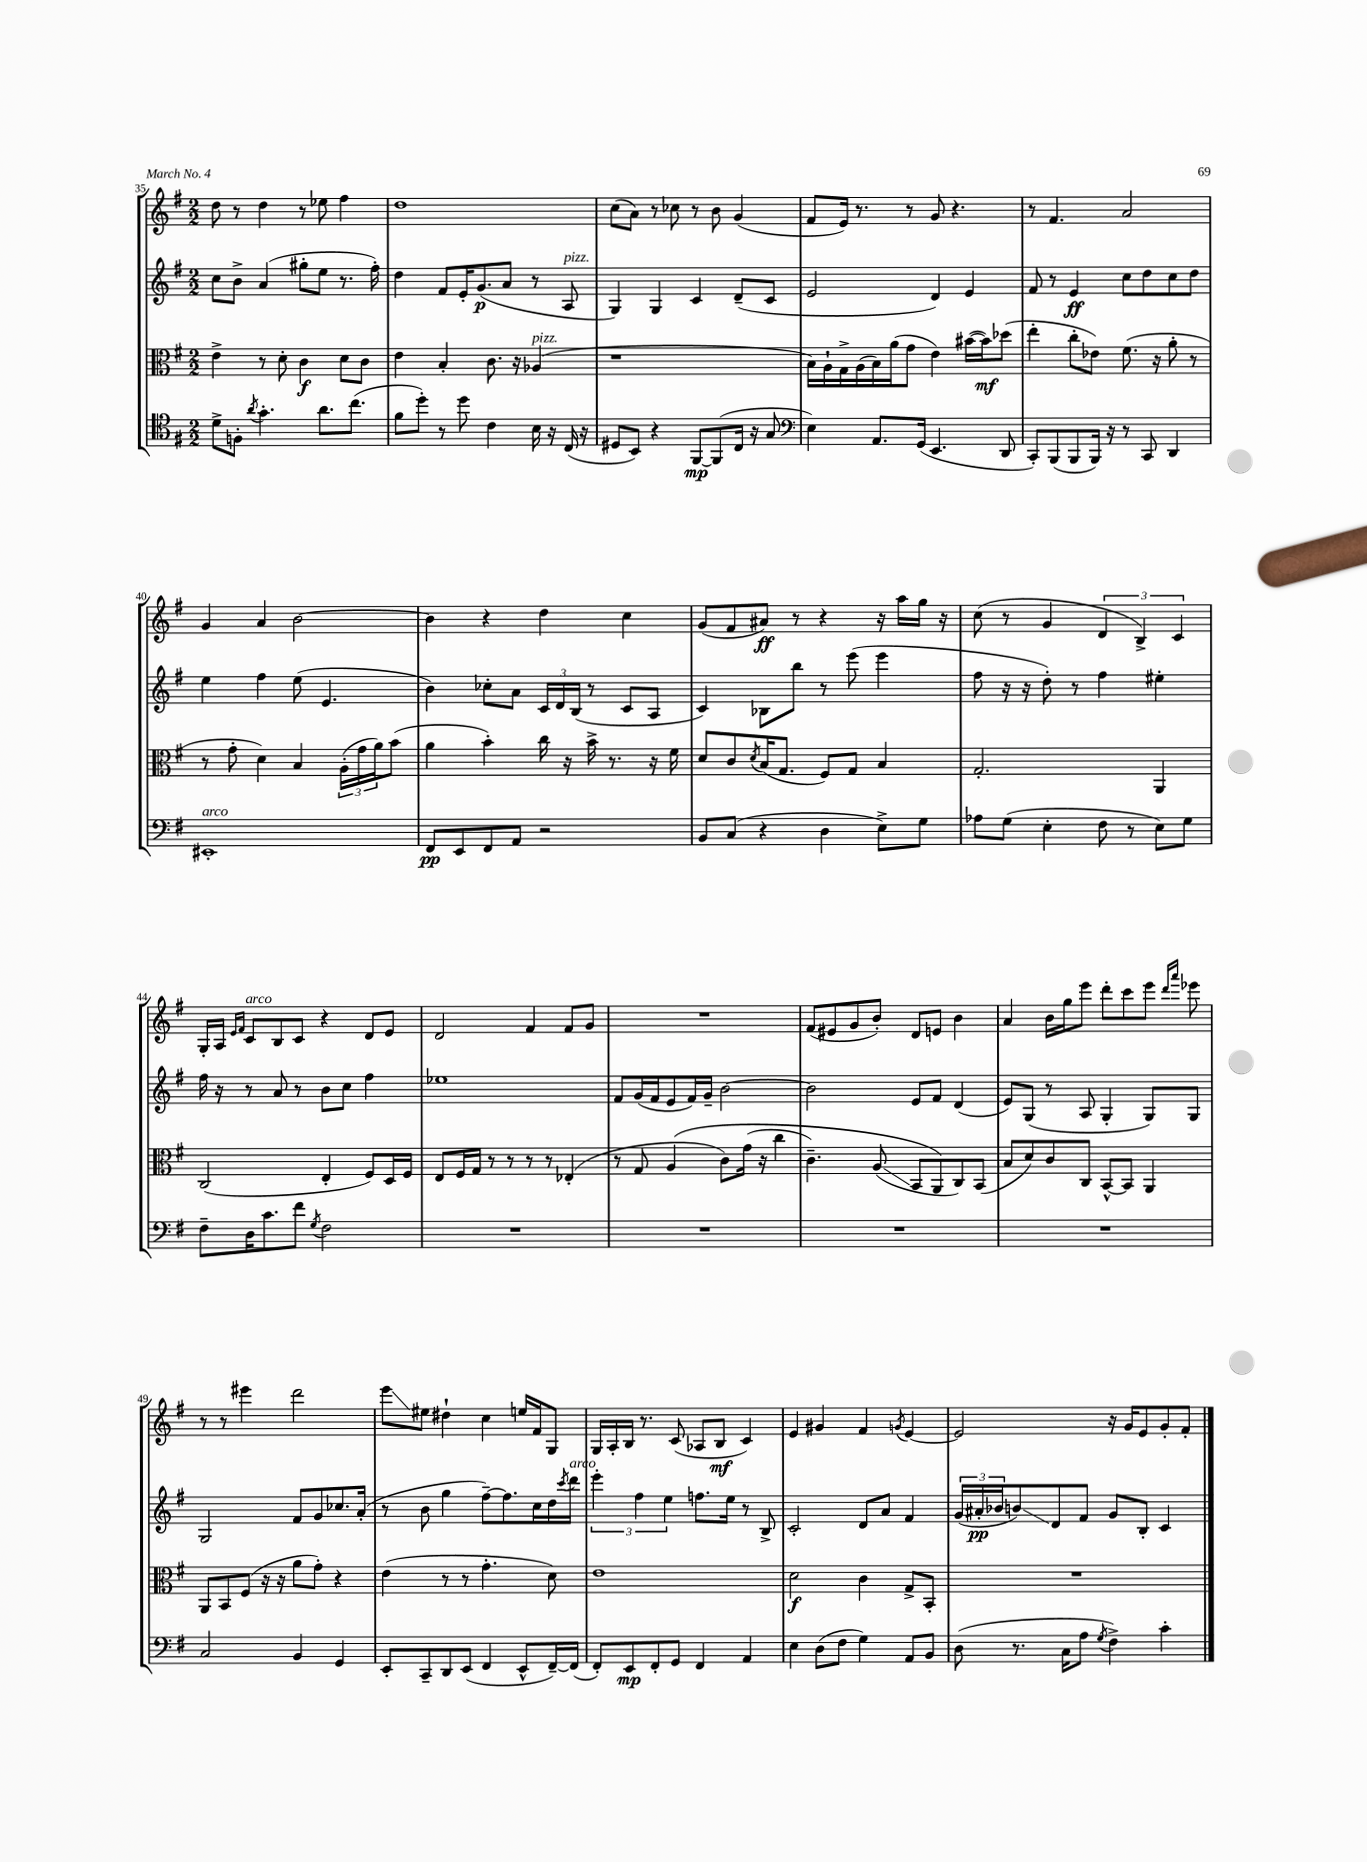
<<
\new StaffGroup <<
\new Staff = "s0" {
    \clef treble \key g \major \numericTimeSignature \time 2/2
    d''8 r8 d''4 r8 ees''8 fis''4 |
    d''1 |
    c''8( a'8) r8 ces''8 r8 b'8 g'4( |
    fis'8 e'16) r8. r8 g'8 r4. |
    r8 fis'4. a'2 |
    g'4 a'4 b'2~ |
    b'4 r4 d''4 c''4 |
    g'8( fis'8 ais'8\ff) r8 r4 r16 a''16 g''16 r16 |
    c''8( r8 g'4 \tuplet 3/2 { d'4 b4->) c'4 } |
    g16-. a16 \grace { e'16 fis'16 } c'8^\markup { \italic "arco" } b8 c'8 r4 d'8 e'8 |
    d'2 fis'4 fis'8 g'8 |
    R1 |
    fis'8( eis'8 g'8 b'8-.) d'8 e'8 b'4 |
    a'4 b'16 g''16 e'''8 d'''8-. c'''8 e'''8 \grace { d'''16 a'''16 } ees'''8 |
    r8 r8 eis'''4 d'''2 |
    e'''8\glissando eis''8 dis''4-! c''4 e''16 fis'16 g8 |
    g16 a16-. b16 r8. c'8( aes8 b8\mf c'4) |
    e'4 gis'4 fis'4 \acciaccatura { g'8 } e'4~ |
    e'2 r16 g'16 e'8 g'8-. fis'8-. \bar "|." |
}
\new Staff = "s1" {
    \clef treble \key g \major \numericTimeSignature \time 2/2
    c''8 b'8-> a'4( gis''8-. e''8 r8. fis''16-.) |
    d''4 fis'8 e'16-. g'8.\p( a'8 r8 a8^\markup { \italic "pizz." } |
    g4) g4 c'4 d'8--( c'8 |
    e'2 d'4) e'4 |
    fis'8 r8 e'4\ff c''8 d''8 c''8 d''8 |
    e''4 fis''4 e''8( e'4. |
    b'4) ces''8-. a'8 \tuplet 3/2 { c'16 d'16 b16( } r8 c'8 a8 |
    c'4) bes8 b''8 r8 e'''8( e'''4 |
    fis''8 r16 r16 d''8-.) r8 fis''4 eis''4-. |
    fis''16 r16 r8 a'8 r8 b'8 c''8 fis''4 |
    ees''1 |
    fis'8 g'16( fis'16 e'8 fis'16) g'16-- b'2~ |
    b'2 e'8 fis'8 d'4( |
    e'8) g8( r8 a8 g4-. g8) g8 |
    g2 fis'8 g'8 ces''8. a'16-.( |
    r8 b'8 g''4 fis''8~--) fis''8. c''16 d''16 \acciaccatura { c'''8 } d'''16^\markup { \italic "arco" } |
    \tuplet 3/2 { e'''4-. fis''4 e''4 } f''8. e''16 r8 b8-> |
    c'2-. d'8 a'8 fis'4 |
    \tuplet 3/2 { g'16( ais'16-.\pp bes'16 } b'8\glissando) d'8 fis'8 g'8 b8-. c'4 \bar "|." |
}
\new Staff = "s2" {
    \clef alto \key g \major \numericTimeSignature \time 2/2
    e'4-> r8 d'8-. c'4\f d'8 c'8 |
    e'4 b4-. c'8. r16 aes4^\markup { \italic "pizz." }( |
    r1 |
    b16) a16-! g16-> a16( b16) a'16( g'8 e'4) bis'16~( bis'16\mf) des''8( |
    e''4-. c''8-. ees'8) fis'8.( r16 a'8-. r8 |
    r8 g'8-. d'4) b4 \tuplet 3/2 { a16-.( g'16 a'16) } b'8( |
    a'4 b'4-.) c''16 r16 b'16-> r8. r16 fis'16 |
    d'8 c'8 \acciaccatura { d'8 } b16( g8. fis8) g8 b4 |
    g2.-. a,4 |
    c2( e4-. fis8) d16 fis16 |
    e8 fis16 g16 r8 r8 r8 r8 ees4-.( |
    r8 g8 a4\( c'8) g'16( r16 c''4 |
    c'4.--) a8\glissando( b,8 a,8\) c8) b,8( |
    b8 d'8) c'8 c8 b,8~-^ b,8 a,4 |
    a,8 b,8 fis8( r16 r16 a'8 g'8-.) r4 |
    e'4( r8 r8 g'4.-. d'8) |
    e'1 |
    d'2\f c'4 g8-> b,8-. |
    R1 \bar "|." |
}
\new Staff = "s3" {
    \clef tenor \key g \major \numericTimeSignature \time 2/2
    d'8-> f8-. \acciaccatura { a'8 } g'4.-. a'8. c''8.( |
    fis'8 d''8-.) r8 d''8 c'4 b16 r16 c16( r16 |
    dis8 b,8) r4 fis,8~\mp fis,8( c16 r16 g8 |
    \clef bass e4) a,8. g,16( e,4. d,8 |
    c,8-.) b,,8( b,,8 b,,16) r16 r8 c,8 d,4 |
    eis,1-.^\markup { \italic "arco" } |
    fis,8\pp e,8 fis,8 a,8 r2 |
    b,8 c8( r4 d4 e8->) g8 |
    aes8 g8( e4-. fis8 r8 e8) g8 |
    fis8-- d16 c'8. fis'8 \acciaccatura { g8 } fis2 |
    R1 |
    R1 |
    R1 |
    R1 |
    c2 b,4 g,4 |
    e,8-. c,8-- d,8 e,8( fis,4 e,8-^ fis,16~--) fis,16( |
    fis,8-.) e,8\mp fis,8-. g,8 fis,4 a,4 |
    e4 d8( fis8 g4) a,8 b,8 |
    d8( r8. c16 a8 \acciaccatura { g8 } fis4->) c'4-. \bar "|." |
}
>>
>>
\layout { \context { \Score currentBarNumber = #35 } }
